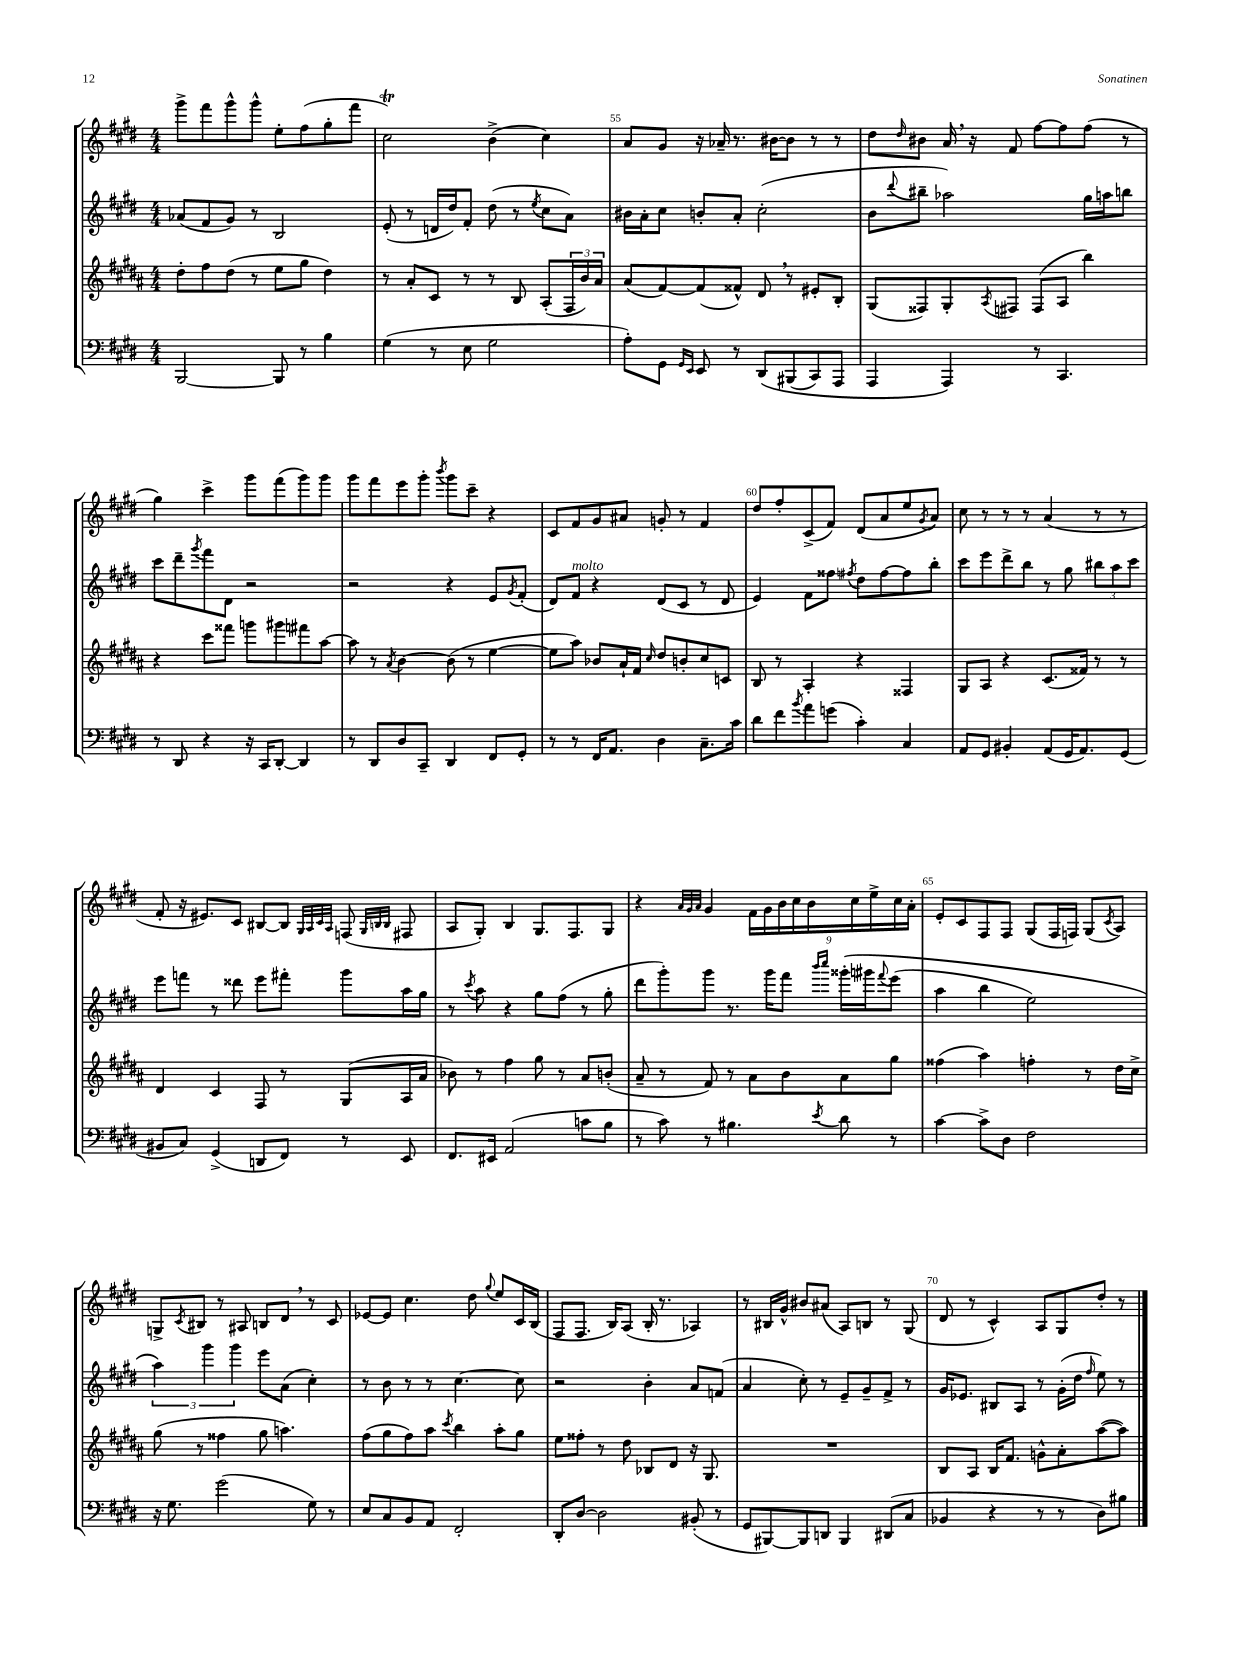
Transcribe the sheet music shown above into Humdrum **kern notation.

**kern	**kern	**kern	**kern
*part4	*part3	*part2	*part1
*staff4	*staff3	*staff2	*staff1
*clefF4	*clefG2	*clefG2	*clefG2
*k[f#c#g#d#]	*k[f#c#g#d#a#]	*k[f#c#g#d#]	*k[f#c#g#d#]
*M4/4	*M4/4	*M4/4	*M4/4
=53	=53	=53	=53
[2BBB/	8dd#'\L	(8a-X/L	8ggg#^\L
.	8ff#\	8f#/	8fff#\
.	(8dd#\J	8g#/J)	8ggg#^^\
.	8r	8r	8ggg#^^\J
8BBB/]	8ee\L	2B/	8ee'\L
8r	8gg#\J	.	(8ff#\
4B\	4dd#\)	.	8gg#'\
.	.	.	8fff#\J
=54	=54	=54	=54
(4G#\	8r	(8e'/	2cc#T\)
.	8a#'/L	8r	.
8r	8c#/J	16dn/LL	.
.	.	16dd#/J)	.
8E\	8r	8f#'/J	.
2G#\	8r	(8dd#\	(4b^\
.	8B/	8r	.
.	.	8qee/	.
.	(8A#'/L	8cc#\L	4cc#\)
.	24F#/L	8a\J)	.
.	24b/)	.	.
.	24a#/JJ	.	.
=55	=55	=55	=55
8A'\L)	(8a#/L	16b#X\LL	8a/L
.	.	16a'\J	.
8GG#\J	[8f#/)	8cc#\J	8g#/J
16qqGG#/LL	.	.	.
16qqEE/JJ	.	.	.
8EE/	(8f#/]	8bn'/L	16r
.	.	.	16a-X~/
8r	8f##X^^/J)	8a'/J	8.r
(8DD#/L	8d#,/	(2cc#'\	.
.	.	.	[16b#X\KL
(8BBB#X/	8r	.	8b#\J]
8CC#/)	8e#X'/L	.	8r
8AAA/J	8B'/J	.	8r
=56	=56	=56	=56
4AAA/	(8G#/L	8b\L	8dd#\L
.	.	8qqddd#/	16qqdd#/
.	8F##X/)	8bb#X~\J	8b#X\J
4AAA/)	8G#'/	2aa-X\)	16a,/
.	.	.	16r
.	8qA#/	.	.
.	8F#X/J	.	8f#/
8r	(8F#/L	.	[8ff#\L
4.CC#/	8A#/J	.	8ff#\]
.	4bb\)	16gg#\LL	(8ff#\J
.	.	16aan\J	.
.	.	8bbn\J	8r
!!LO:LB:g=z
=57	=57	=57	=57
8r	4r	8ccc#\L	4gg#\)
8DD#/	.	8ddd#~\	.
.	.	8qggg#/	.
4r	8ccc#\L	8fff#\	4ccc#^\
.	8fff##X\J	8d#\J	.
16r	8gggn\L	2r	8ggg#\L
16CC#/KL	.	.	.
[8DD#'/J	8ggg#X\	.	(8fff#\
4DD#/]	8fff#X\	.	8ggg#\)
.	[8aa#\J	.	8ggg#\J
=58	=58	=58	=58
8r	8aa#\]	2r	8ggg#\L
8DD#/L	8r	.	8fff#\
.	8qa#/	.	.
8D#/	[4b\	.	8eee\
8CC#~/J	.	.	8ggg#'\J
.	.	.	8qbbb/
4DD#/	(8b\]	4r	8ggg#\L
.	8r	.	8ccc#~\J
8FF#/L	[4ee\	8e/L	4r
.	.	8qg#/	.
8GG#'/J	.	(8f#'/J	.
=59	=59	=59	=59
8r	8ee\L]	8d#/L)	8c#/L
!	!	!LO:TX:a:i:t=molto	!
8r	8aa#\J)	8f#/J	8f#/
16FF#/KL	8b-X/L	4r	8g#/
8.AA/J	.	.	.
.	16a#`/L	.	8a#X/J
.	16f#/JJ	.	.
.	16qqcc#/	.	.
4D#\	8dd#/L	(8d#/L	8gn'/
.	8bn'/	8c#/J	8r
8.C#~\L	8cc#/	8r	4f#/
.	8cn/J	8d#/	.
16c#\Jk	.	.	.
=60	=60	=60	=60
8d#\L	8B/	4e/)	8dd#/L
8f#\	8r	.	8ff#'/
8qb/	.	.	.
8a\	4A#'/	8f#\L	(8c#^/
(8gn\J	.	8ff##X\J	8f#/J)
.	.	8qff#X/	.
4c#'\)	4r	8dd#\L	(8d#/L
.	.	[8ff#\	8a/
4C#/	4F##X/	8ff#\]	8ee/
.	.	.	8qg#/
.	.	8bb'\J	8a/J)
=61	=61	=61	=61
8AA/L	8G#/L	8ccc#\L	8cc#\
8GG#/J	8A#/J	8eee\	8r
4BB#X'/	4r	8ddd#^\	8r
.	.	8bb\J	8r
(8AA/L	(8.c#/L	8r	(4a/
16GG#/K	.	8gg#\	.
8.AA/)	16f##X/Jk)	.	.
.	8r	12bb#X\L	8r
.	.	12aa\	.
(8GG#/J	8r	.	8r
.	.	12ccc#\J	.
!!LO:LB:g=z
=62	=62	=62	=62
8BB#X/L	4d#/	8eee\L	8f#'/
8C#/J)	.	8fffn\J	16r
.	.	.	8.e#X/L)
(4GG#^/	4c#/	8r	.
.	.	8ddd##X\	8c#/J
8DDn/L	8F#/	8eee\L	[8B#X/L
8FF#/J)	8r	8fff#X'\J	8B#/J]
.	.	.	32qqG#/LLL
.	.	.	32qqA/
.	.	.	32qqc#/
.	.	.	32qqA/JJJ
8r	(8G#/L	8ggg#\L	(8Fn/
.	.	.	32qqG#/LLL
.	.	.	32qqBn/
.	.	.	32qqB/JJJ
8EE/	16A#/L	16aa\L	8F#X/
.	16a#/JJ	16gg#\JJ	.
=63	=63	=63	=63
8.FF#/L	8b-X\)	8r	8A/L
.	.	8qccc#/	.
.	8r	8aa\	8G#'/J)
16EE#X/Jk	.	.	.
(2AA/	4ff#\	4r	4B/
.	8gg#\	8gg#\L	8.G#/L
.	8r	(8ff#\J	.
.	.	.	8.F#/
8cn\L	8a#/L	8r	.
8B\J	(8bn'/J	8gg#'\	8G#/J
=64	=64	=64	=64
8r	8a#~/	8ddd#\L	4r
8c#\)	8r	8ggg#'\)	.
.	.	.	32qqa/LLL
.	.	.	32qqg#/
.	.	.	32qqa/JJJ
8r	8f#/)	8ggg#\J	4g#/
4.B#X\	8r	8.r	.
.	8a#\L	.	18f#\LL
.	.	.	18g#\
.	.	16ggg#\KL	.
.	.	.	18b\
.	8b\	8fff#\J	.
.	.	.	18cc#\
.	.	.	18b\
.	.	16qqbbb/LL	.
8qe/	.	16qqcccc#/JJ	.
8d#\	8a#\	(16ggg##X'\LL	.
.	.	.	18cc#\
.	.	16ggg#X\J	.
.	.	.	18ee^\
.	.	8qqfff#/	.
8r	8gg#\J	(8eee\J	.
.	.	.	18cc#\
.	.	.	18a'\JJ
=65	=65	=65	=65
[4c#\	(4ff##X\	4aa\	8e'/L
.	.	.	8c#/
8c#^\L]	4aa#\)	4bb\	8F#/
8D#\J	.	.	8F#/J
2F#\	4ffn'\	2ee\)	(8G#/L
.	.	.	16F#/L
.	.	.	16Fn/JJ)
.	8r	.	(8G#/L
.	.	.	8qc#/
.	16dd#\LL	.	8A/J)
.	16cc#^\JJ	.	.
!!LO:LB:g=z
=66	=66	=66	=66
16r	(8gg#\	6aa\)	8Gn^/L
8.G#\	.	.	.
.	.	.	8qc#/
.	8r	.	8B#X/J
.	.	6ggg#\	.
(2g#\	4ff##X\	.	8r
.	.	6ggg#\	.
.	.	.	8A#X/
.	8gg#\	8eee\L	8Bn/L
.	4.aan\)	(8a\J	8d#,/J
8G#\)	.	4cc#'\)	8r
8r	.	.	8c#/
=67	=67	=67	=67
8E/L	(8ff#\L	8r	[8e-X/L
8C#/	8gg#\	8b\	8e-/J]
8BB/	8ff#\)	8r	4.cc#\
8AA/J	8aa#\J	8r	.
.	8qccc#/	.	.
2FF#'/	4bb\	[4.cc#\	.
.	.	.	8dd#\
.	.	.	8qqgg#/
.	8aa#'\L	.	8ee/L
.	8gg#\J	8cc#\]	16c#/L
.	.	.	(16B/JJ
=68	=68	=68	=68
8DD#'/L	8ee\L	2r	8F#/L
[8D#/J	8ff##X'\J	.	8.F#/J
2D#\]	8r	.	.
.	.	.	16B/KL)
.	8dd#\	.	(8A/J
.	8B-X/L	4b'\	16B'/
.	.	.	8.r
.	8d#/J	.	.
(8BB#X'/	16r	8a/L	4A-X/)
.	8.G#/	.	.
8r	.	(8fn/J	.
=69	=69	=69	=69
8GG#/L	1r	4a/	8r
[8BBB#X/)	.	.	16B#X/LL
.	.	.	16g#^^/JJ
8BBB#/]	.	8cc#'\)	8b#X/L
8DDn/J	.	8r	(8a#X/J
4BBB#/	.	8e~/L	8A/L)
.	.	8g#~/	8Bn/J
(8DD#X/L	.	8f#^/J	8r
8C#/J	.	8r	(8G#/
=70	=70	=70	=70
4BB-X/	8B/L	16g#/KL	8d#/
.	.	8.e-X/J	.
.	8A#/J	.	8r
4r	16B/KL	8B#X/L	4c#^^/)
.	8.f#/J	.	.
.	.	8A/J	.
8r	8gn^^\L	8r	8A/L
8r	8a#'\	(16g#'\LL	8G#/
.	.	16dd#\JJ	.
.	.	16qqff#/	.
8D#\L)	([8aa#\	8ee\)	8dd#'/J
8B#X\J	8aa#\J])	8r	8r
==	==	==	==
*-	*-	*-	*-
